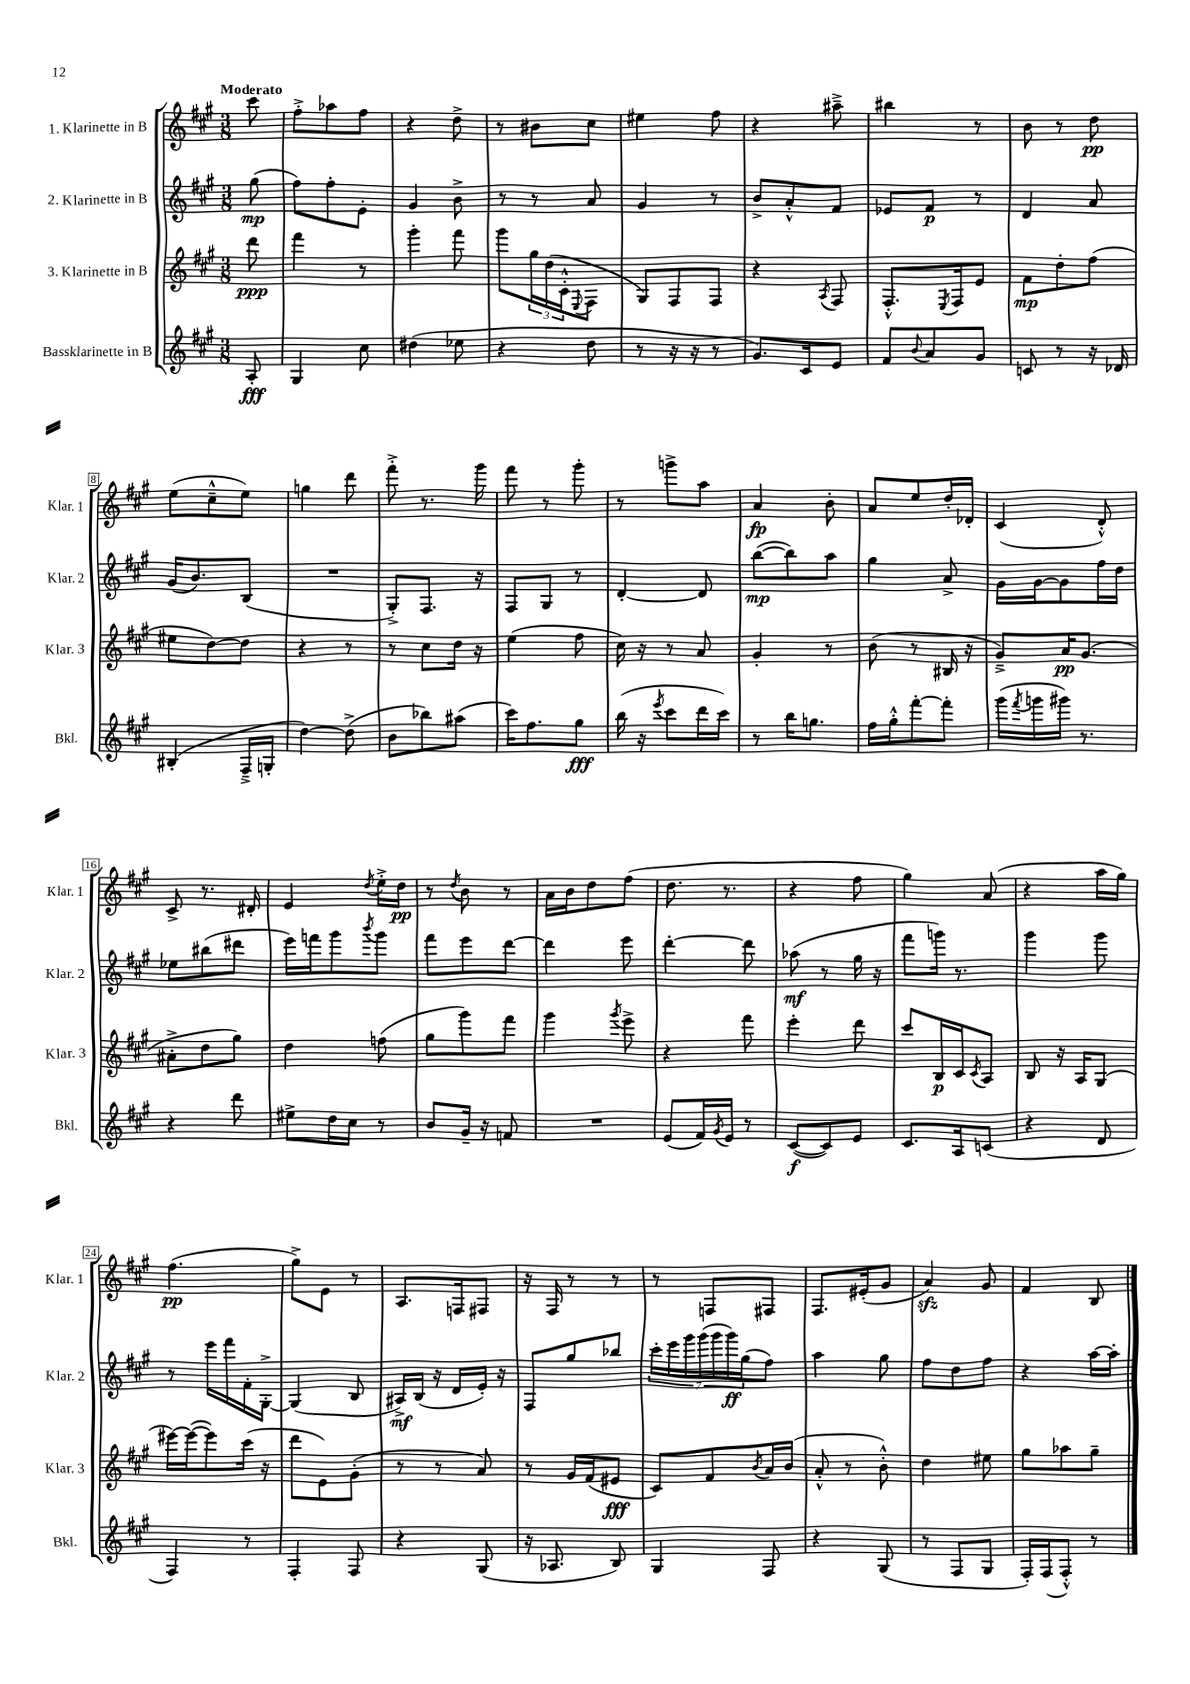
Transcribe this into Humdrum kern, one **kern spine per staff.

**kern	**kern	**kern	**kern
*staff4	*staff3	*staff2	*staff1
*clefG2	*clefG2	*clefG2	*clefG2
*k[f#c#g#]	*k[f#c#g#]	*k[f#c#g#]	*k[f#c#g#]
*M3/8	*M3/8	*M3/8	*M3/8
8A'	8ddd	(8gg#	8ccc#
=	=	=	=
4G#	4fff#	8ff#)	8ff#'^
.	.	8ff#'	8aa-
8cc#	8r	8e'	8ff#
=	=	=	=
(4dd#	4ggg#'	4g#	4r
8ee-	8fff#	8b^	8dd^
=	=	=	=
4r	8ggg#	8r	8r
.	24gg#	8r	8b#
.	(24dd	.	.
.	24c#'^^	.	.
.	8qqE	.	.
8dd	8F#	8a	8cc#
=	=	=	=
8r	8G#)	4g#	4ee#
16r	8F#	.	.
16r	.	.	.
8r	8F#	8r	8ff#
=	=	=	=
8.g#)	4r	8b^	4r
.	.	8a'^^	.
16c#	.	.	.
.	8qA	.	.
8e	8F#	8f#	8aa#~^
=	=	=	=
8f#	8.F#'^^	8e-	4bb#
8qqb	.	.	.
8a	.	8f#	.
.	8qE	.	.
.	16F#	.	.
8g#	8e	8r	8r
=	=	=	=
8c	8f#	4d	8b
8r	8dd'	.	8r
16r	(8ff#	8a	8dd
16d-	.	.	.
=	=	=	=
(4B#'	8ee#	(16g#	(8ee
.	.	8.b)	.
.	[8dd)	.	8cc#~^^
16F#~^	8dd]	(8B	8ee)
16G'	.	.	.
=	=	=	=
[4dd)	4r	4.r	4gg
(8dd^]	8r	.	8ddd
=	=	=	=
8b	8r	8G#'^)	8fff#'^
8bb-)	8cc#	8.F#	8.r
(8aa#	16dd	.	.
.	16r	16r	16ggg#
=	=	=	=
16ccc#)	(4ee	8F#	8fff#
8.ff#	.	.	.
.	.	8G#	8r
8gg#	8ff#	8r	8ggg#'
=	=	=	=
(16bb	16cc#)	[4d'	8r
16r	16r	.	.
8qeee	.	.	.
8ccc#	8r	.	8ggg^
16ddd	8a	8d]	8aa
16ccc#)	.	.	.
=	=	=	=
8r	4g#'	([8bb	4a
16bb	.	8bb])	.
8.gg	.	.	.
.	8r	8aa	8b'
=	=	=	=
16ff#	(8b	4gg#	8a
16gg#'^^	.	.	.
[8fff#'	8r	.	8ee
8fff#']	16B#	8a^	16dd'
.	16r	.	16d-'
=	=	=	=
(16ggg#	8g#~^)	16g#	(4c#
8qfff#	.	.	.
16ggg	.	[16g#	.
16ggg#)	16a	8g#]	.
8.r	(8.g#	.	.
.	.	16ff#	8d'^^)
.	.	16dd	.
=	=	=	=
4r	8a#'^	8ee-	8c#^
.	8dd	(8bb#	8.r
8ddd	8gg#)	8ddd#	.
.	.	.	16d#'
=	=	=	=
8ee#^	4dd	16eee)	4e
.	.	16fff	.
16dd	.	8ggg#	.
16cc#	.	.	.
.	.	8qbbb	8qdd
8r	(8ff	8ggg#	16ee'^
.	.	.	16dd
=	=	=	=
8b	8gg#	8fff#	8r
.	.	.	8qdd
16g#~	8ggg#)	8eee	8b
16r	.	.	.
8f	8fff#	[8ddd	8r
=	=	=	=
4.r	4ggg#	4ddd]	16a
.	.	.	16b
.	.	.	8dd
.	8qggg#	.	.
.	8eee^	8eee	(8ff#
=	=	=	=
(8e	4r	[4ddd'	8.dd
16f#)	.	.	.
8qg#	.	.	.
16e	.	.	8.r
8r	8fff#	8ddd]	.
=	=	=	=
([8c#	4eee'	(8aa-	4r
8c#])	.	8r	.
8e	8ddd	16gg#	8ff#
.	.	16r	.
=	=	=	=
8.c#	8ccc#	8fff#	4gg#)
.	16B	16ggg)	.
16A	16c#	8.r	.
.	8qc#	.	.
(8c	8A	.	(8a
=	=	=	=
4r	8B	4ggg#	4r
.	16r	.	.
.	16A	.	.
8d	(8G#	8ggg#	16aa
.	.	.	16gg#)
=	=	=	=
4F#)	[16eee#)	8r	(4.ff#
.	(16eee#_	.	.
.	8eee#])	16eee	.
.	.	16fff#	.
8r	(16ccc#	16f#'	.
.	16r	[16G#'^	.
=	=	=	=
4F#'	8ddd	(4G#]	8gg#^)
.	8e)	.	8e
8F#	(8g#'	8B	8r
=	=	=	=
4r	8r	16A#^)	8.A
.	.	(16B	.
.	8r	16r	.
.	.	16d	16F
(8G#	8a)	16e')	8F#
.	.	16r	.
=	=	=	=
16r	8r	8F#	16r
8.A-	.	.	16F#
.	16g#	8gg#	8r
.	(16f#	.	.
8B)	8e#	8bb-	8r
=	=	=	=
4G#	8c#)	28ccc#'	8r
.	.	28eee	.
.	.	28ggg#	.
.	.	(28ggg#	.
.	8f#	.	8F
.	.	28ggg#	.
.	.	28ggg#)	.
.	.	(28gg#	.
.	8qb	.	.
8F#	16a	8ff#)	8F#
.	(16b	.	.
=	=	=	=
4r	8a'^^	4aa	8.F#
.	8r	.	.
.	.	.	(16e#'
(8G#	8b'^^)	8gg#	8g#
=	=	=	=
8r	4dd	8ff#	4a)
8F#	.	8dd	.
8G#	8ee#	8ff#	8g#
=	=	=	=
16F#')	8gg#	4r	4f#
(16F#	.	.	.
8F#'^^)	8aa-	.	.
8r	8gg#~	[16aa	8B
.	.	16aa']	.
==	==	==	==
*-	*-	*-	*-
